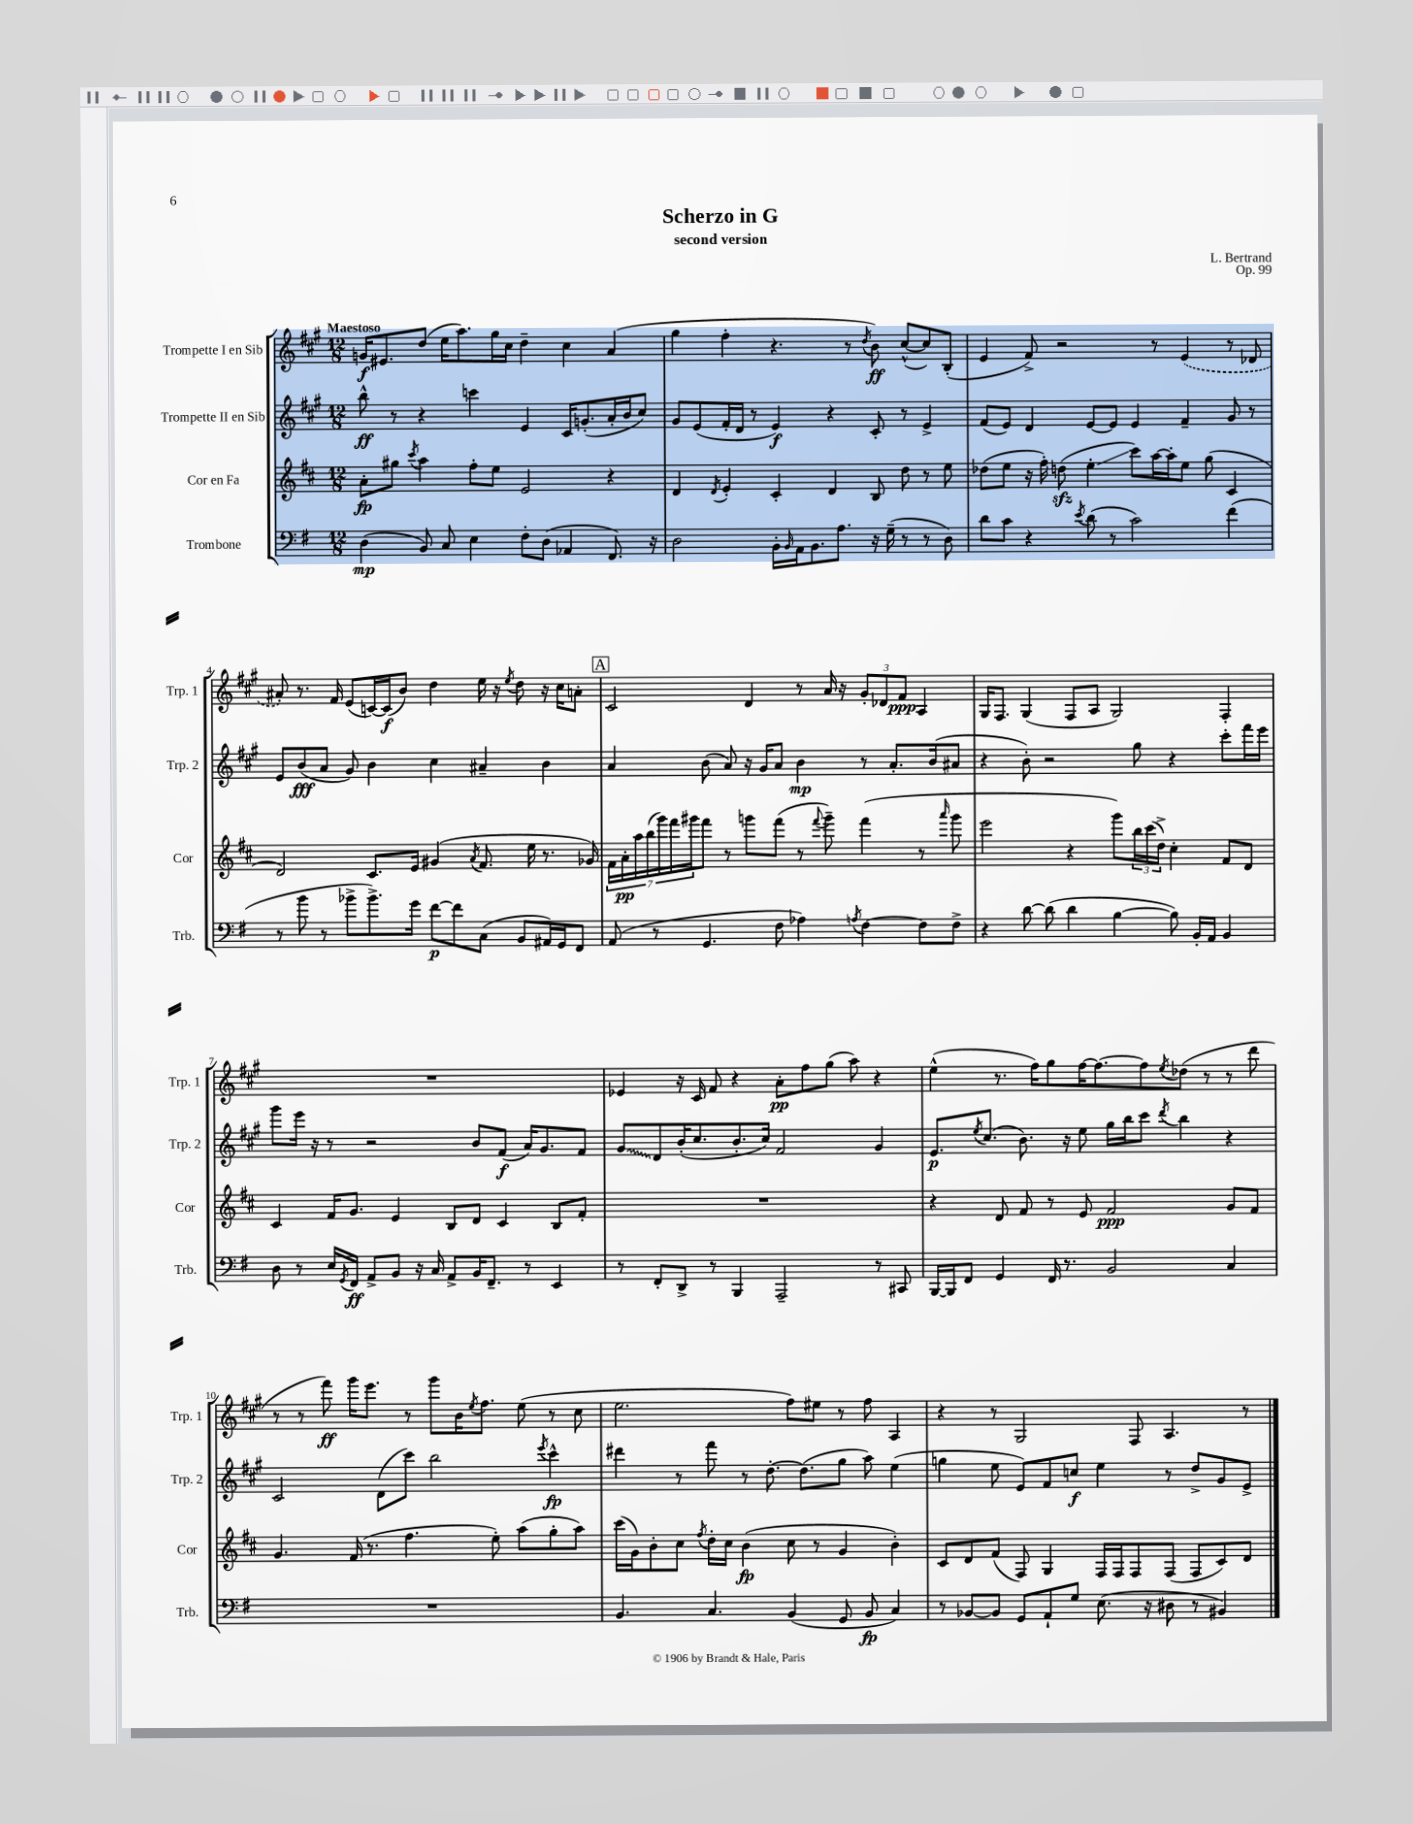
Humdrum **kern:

**kern	**kern	**kern	**kern
*staff4	*staff3	*staff2	*staff1
*clefF4	*clefG2	*clefG2	*clefG2
*k[f#]	*k[f#c#]	*k[f#c#g#]	*k[f#c#g#]
*M12/8	*M12/8	*M12/8	*M12/8
(4D\	8a'\L	8bb^^\	16g/LK
.	.	.	8.e#/
.	8gg#\J	8r	.
.	8qccc#/	.	.
8BB/)	4aa\	4r	(8dd/J
8C/	.	.	16ee\LK
.	.	.	8.aa\)
4E\	8ff#'\L	4ccc\	.
.	8ee\J	.	16gg#\L
.	.	.	16cc#\JJ
8F#'\L	2e/	4e/	4dd~\
(8D\J	.	.	.
4AA-/	.	16c#/LK	4cc#\
.	.	(8.g'/	.
8.FF#/)	4r	16a'/L	(4a/
.	.	16b/J	.
.	.	8cc#/J)	.
16r	.	.	.
=	=	=	=
2D\	4d/	8g#/L	4gg#\
.	.	(8e/	.
.	8qd/	.	.
.	4e'/	16f#'/L	4ff#'\
.	.	16d/JJ	.
.	.	8r	.
16BB'\LL	4c#'/	4e/)	4.r
16qqBB/	.	.	.
16AA\J	.	.	.
8.BB\	.	.	.
.	4d/	4r	.
8.A\J	.	.	.
.	.	.	8r
.	.	.	8qdd/
16r	8B/	8c#'/	8b\)
(16G~\	.	.	.
8r	8dd\	8r	([8cc#^^/L
8r	8r	4e^/	8cc#/])
8D\)	8ee\	.	(8B'/J
=	=	=	=
8d\L	(8dd-\L	(8f#/L	4e/
8c\J	8ee\J	8e/J)	.
4r	16r	4d/	8f#^/)
.	16ff#'\)	.	.
.	(8dd\	.	2r
8qe/	.	.	.
(8d\	4ee'\	[8e/L	.
8r	.	8e/]J	.
2c\)	8ccc#\L)	4e/	.
.	[16aa\L	.	8r
.	16aa'\]J	.	.
.	8ee\J	4f#~/	(4e/
.	(8gg\	.	.
(4f#\	4c#/	8g#/	8r
.	.	8r	8d-/
=	=	=	=
8r	2d/)	8e/L	8a#'/)
8b\	.	(8b/	8.r
8r	.	8a/J	.
.	.	.	16f#/
8b-^\L	.	8g#/)	(8e/L
8.b-^\)	8.c#/L	4b\	[16c/L)
.	.	.	(16c/]J
.	.	.	8b/J)
16g\Jk	16e/Jk	.	.
[8f#\L	(4g#/	4cc#\	4dd\
8f#\]	.	.	.
.	8qa/	.	.
(8C\J	8.f#/	4a#~/	16ee\
.	.	.	16r
.	.	.	8qee/
8BB/L	.	.	8dd\
.	16ee\	.	.
16AA#/L)	8.r	4b\	16r
16GG/J	.	.	16cc#\LK
8FF#/J	.	.	8a'\J
.	16g-/)	.	.
=	=	=	=
(8AA/	28f#\LL	4a/	2c#/
.	28a'\	.	.
.	28aa\	.	.
.	(28bb\	.	.
8r	.	.	.
.	28ggg\)	.	.
.	28fff#\	.	.
.	28ggg#\J	.	.
4.GG/	8fff#\J	(8b\	.
.	8r	8a/)	.
.	8ggg\L	16r	4d/
.	.	16g#/LK	.
8F#\	(8fff#\J	8a/J	.
4A-\)	8r	4b\	8r
.	8qqfff#/	.	.
.	8ggg~\)	.	16a/
.	.	.	16r
8qA/	.	.	.
[4F#\	(4fff#\	8r	12g#'/L
.	.	.	12d-/
.	.	8.a'/L	.
.	.	.	12f#/J
8F#\]L	8r	.	4A/
.	.	(16b/k	.
.	16qqaaa/	.	.
8F#^\J	8ggg\	8a#/J	.
=	=	=	=
4r	2eee\	4r	16G#/LK
.	.	.	8.F#/J
[8d\	.	8b'\)	(4G#/
(8d\]	.	2r	.
4d\	4r	.	8F#/L
.	.	.	8A/J
[4B\	8ggg\L)	.	2G#/)
.	24bb\L	8gg#\	.
.	(24ccc#\	.	.
.	24dd^\JJ)	.	.
8B\])	4cc#'\	4r	.
16BB'/LL	.	.	.
16AA/JJ	.	.	.
4BB/	8f#/L	8ccc#'\L	4F#'/
.	8d/J	16fff#\L	.
.	.	16eee\JJ	.
=	=	=	=
8D\	4c#/	8ggg#\L	1.r
8r	.	16eee\Jk	.
.	.	16r	.
16E/LL	16f#/LK	8r	.
8qGG/	.	.	.
16FF#/JJ	8.g/J	.	.
8AA^/L	.	2r	.
8BB/J	4e/	.	.
16r	.	.	.
16C/	.	.	.
8AA^/L	8B/L	.	.
16BB/K	8d/J	8b/L	.
8.FF#~/J	.	.	.
.	4c#/	(8f#/J	.
8r	.	16a/LK)	.
.	.	8.g#/	.
4EE/	8B/L	.	.
.	8f#'/J	8f#/J	.
=	=	=	=
8r	1.r	8g#/L	4e-/
8FF#'/L	.	8d/	.
8DD^/J	.	(16b'/K	16r
.	.	8.cc#/	16c#/
8r	.	.	8f#/
4BBB/	.	8.b'/	4r
.	.	16cc#/Jk)	.
2AAA~/	.	2f#/	8a'\L
.	.	.	8ff#\
.	.	.	(8gg#\J
.	.	.	8aa\)
8r	.	4g#/	4r
8CC#/	.	.	.
=	=	=	=
[16BBB/LL	4r	8.e/L	(4ee^^\
16BBB/]J	.	.	.
8FF#/J	.	.	.
.	.	8qee/	.
.	.	(8.cc#/J	.
4GG/	8d/	.	8.r
.	8f#/	8.b\)	.
.	.	.	16ff#\LK)
16FF#/	8r	.	8gg#\
8.r	.	16r	.
.	8e/	8ee\	[16ff#\K
.	.	.	8.ff#\_
2BB/	2f#/	16gg#\LL	.
.	.	16bb\J	.
.	.	8ccc#\J	8ff#\]
.	.	8qddd/	8qee/
.	.	4bb\	(8dd-\J
.	.	.	8r
4C/	8g/L	4r	8r
.	8f#/J	.	8ddd\
=	=	=	=
1.r	4.g/	2c#/	8r
.	.	.	8r
.	.	.	8fff#\)
.	(16f#/	.	16ggg#\LK
.	8.r	.	8.eee\J
.	.	(8d\L	.
.	4.ff#\	8ccc#\J)	8r
.	.	2bb\	8ggg#\L
.	.	.	16b\K
.	.	.	8qee/
.	.	.	8.ff#\J
.	8ee'\)	.	.
.	(8aa\L	.	(8ee\
.	.	8qeee/	.
.	8gg'\	4ccc#^^\	8r
.	8aa\J)	.	8cc#\
=	=	=	=
4.BB/	(16ccc#\LL	4ddd#\	2.ee\
.	16g\J)	.	.
.	8b'\	.	.
.	8cc#\J	8r	.
.	8qff#/	.	.
4.C/	16dd'\LL	8fff#\	.
.	16cc#\JJ	.	.
.	(4b\	8r	.
.	.	[8.dd'\	.
(4BB/	8cc#\	.	8ff#\L)
.	.	(8.dd\]L	.
.	8r	.	8ee#\J
8GG/	4g/	8gg#\J	8r
8BB/	.	8aa\)	8ff#\
4C/)	4b'\)	(4ee\	4A/
=	=	=	=
8r	8c#/L	4gg\	4r
[8BB-/L	8d/	.	.
8BB-/]J	(8f#/J	8ee\	8r
8GG/L	8F#/)	8e/L)	2G#/
8AA`/	4G/	8f#/	.
8G/J	.	8cc/J	.
(8.E\	16F#/LL	4ee\	.
.	16F#/J	.	.
.	8F#/	.	8F#/
16r	.	.	.
8D#\	(8F#/J	8r	4.A/
8r	8F#/L	8dd^/L	.
4BB#/)	8c#/)	8g#/	.
.	8d/J	8e^/J	8r
==	==	==	==
*-	*-	*-	*-
